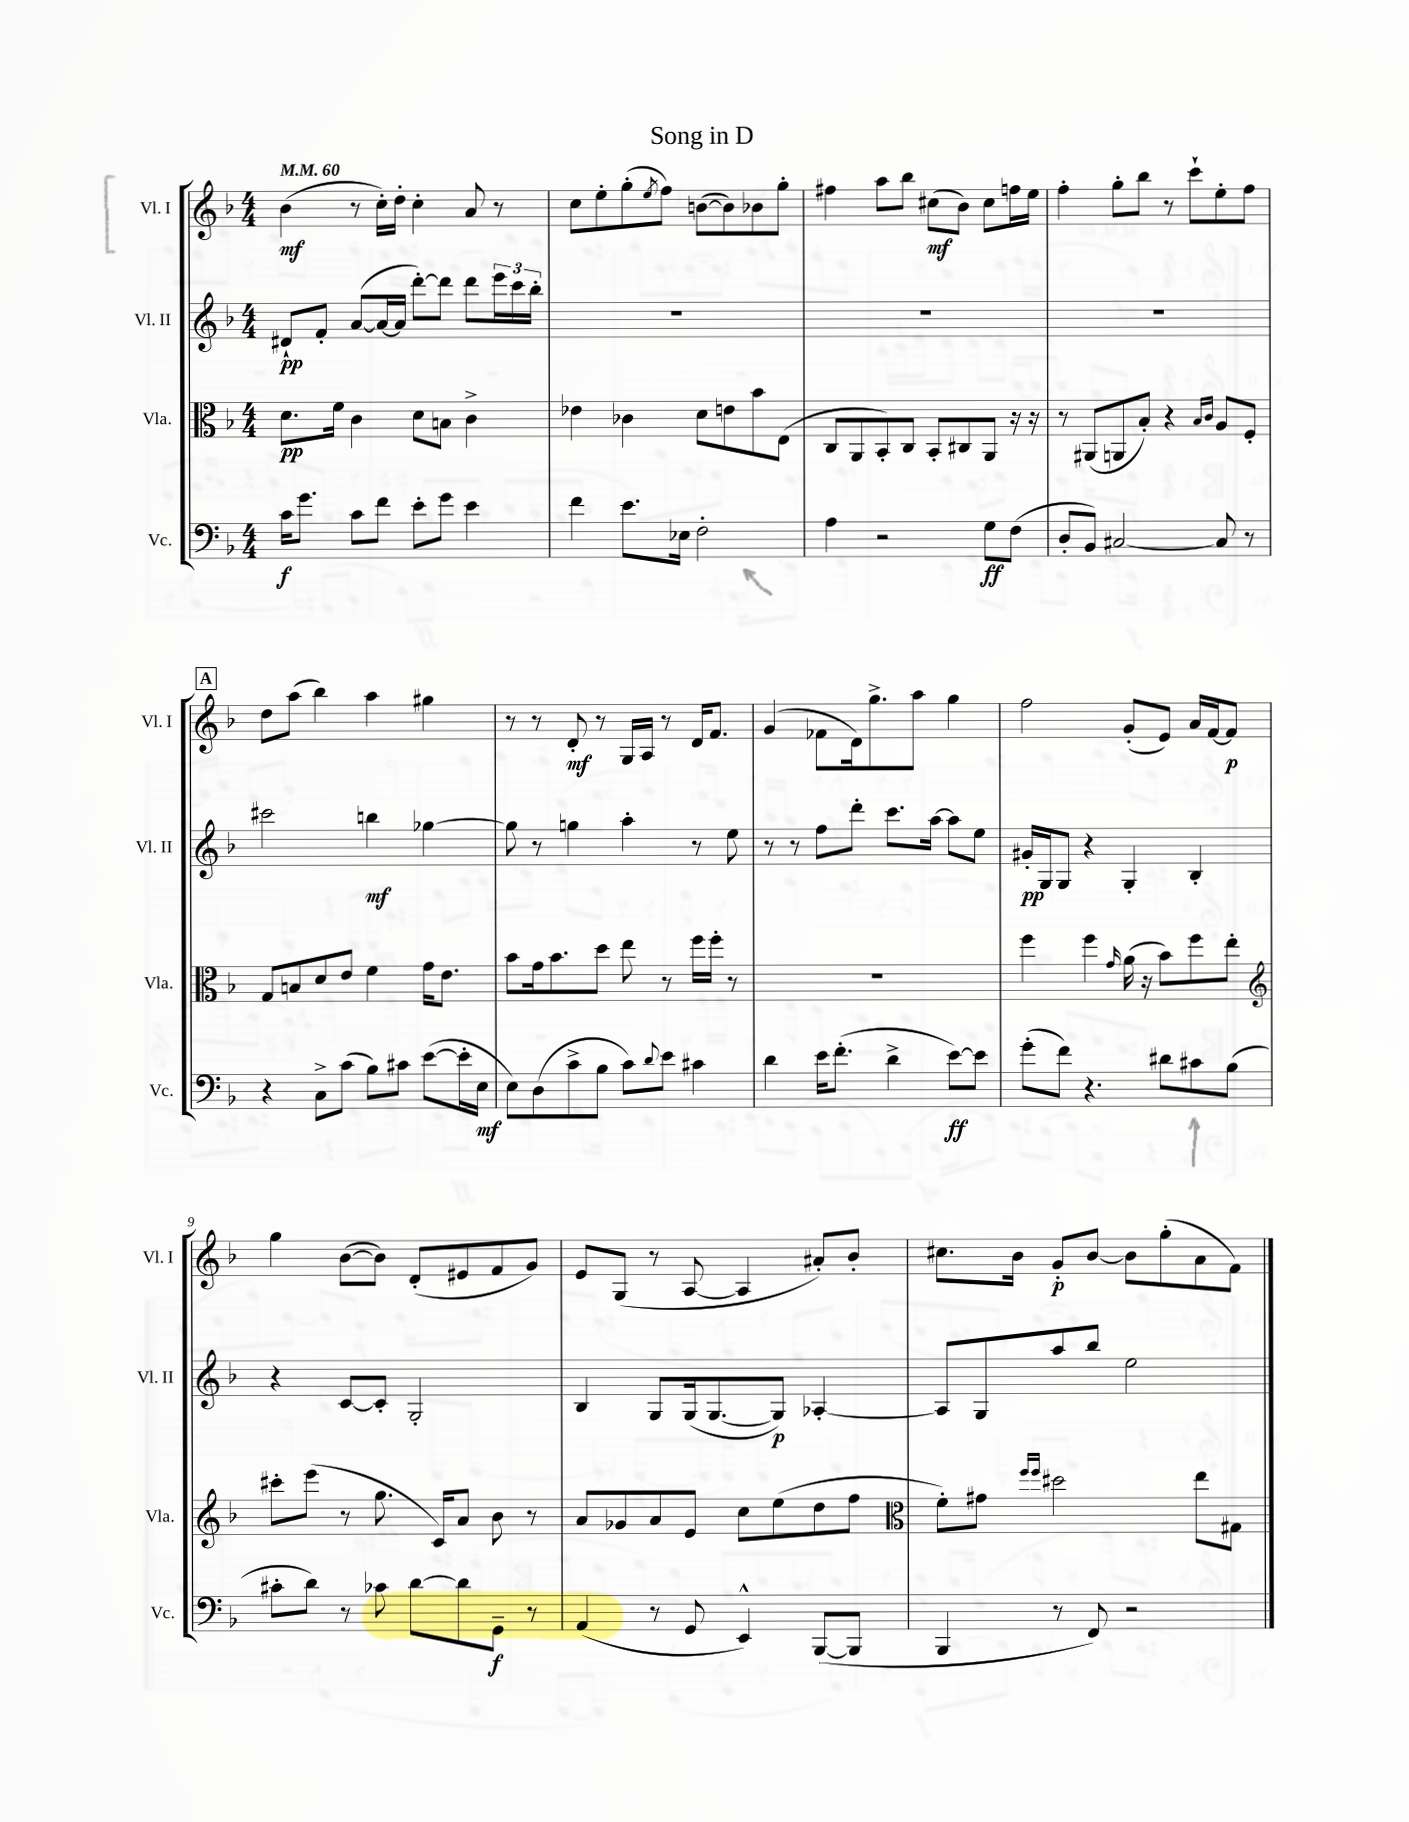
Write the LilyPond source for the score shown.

\header { title = "Song in D" }
<<
\new StaffGroup <<
\new Staff = "s0" \with { instrumentName = "Vl. I" shortInstrumentName = "Vl. I" } {
    \clef treble \key f \major \numericTimeSignature \time 4/4 \tempo 4 = 60
    bes'4\mf( r8 c''16-.) d''16-. c''4-. a'8 r8 |
    c''8 e''8-. g''8-.( \acciaccatura { e''8 } f''8) b'8~( b'8) bes'8 g''8-. |
    fis''4 a''8 bes''8 cis''8\mf( bes'8) cis''8 f''16 e''16 |
    f''4-. g''8-. bes''8 r8 c'''8-! e''8-. f''8 |
    \mark \markup { \box "A" } d''8 a''8( bes''4) a''4 gis''4 |
    r8 r8 d'8-.\mf r8 g16 a16 r8 d'16 f'8. |
    g'4( fes'8 d'16) g''8.-> a''8 g''4 |
    f''2 g'8-.( e'8) a'16 f'16~ f'8\p |
    g''4 bes'8~( bes'8) d'8-.( eis'8 f'8 g'8) |
    e'8 g8( r8 a8~ a4 ais'8-.) bes'8-. |
    cis''8. bes'16 g'8-.\p bes'8~ bes'8 g''8-.( a'8 f'8) \bar "|." |
}
\new Staff = "s1" \with { instrumentName = "Vl. II" shortInstrumentName = "Vl. II" } {
    \clef treble \key f \major \numericTimeSignature \time 4/4
    dis'8-!\pp f'8-. a'8~( a'16~ a'16 d'''8~-.) d'''8 d'''8 \tuplet 3/2 { e'''16 c'''16 bes''16-. } |
    R1 |
    R1 |
    R1 |
    \mark \markup { \box "A" } cis'''2 b''4\mf ges''4~ |
    ges''8 r8 g''4 a''4-. r8 e''8 |
    r8 r8 f''8 d'''8-. c'''8. a''16~ a''8 e''8 |
    gis'16-.\pp g16 g8 r4 g4-. bes4-. |
    r4 c'8~ c'8-. g2-. |
    bes4 g8 g16( g8.~ g8\p) aes4~-. |
    aes8 g8 a''8 bes''8 e''2 \bar "|." |
}
\new Staff = "s2" \with { instrumentName = "Vla." shortInstrumentName = "Vla." } {
    \clef alto \key f \major \numericTimeSignature \time 4/4
    d'8.\pp f'16 c'4 d'8 b8 c'4-> |
    ees'4 ces'4 d'8 e'8 bes'8 e8( |
    c8 a,8 bes,8-.) c8 bes,8-. cis8 a,8 r16 r16 |
    r8 ais,8( a,8 bes8-.) r4 \grace { bes16 c'16 } a8 f8-. |
    \mark \markup { \box "A" } g8 b8 d'8 e'8 f'4 g'16 e'8. |
    bes'8 g'16 bes'8. d''8 e''8 r8 f''16 f''16-. r8 |
    R1 |
    f''4 f''4 \grace { g'16 } a'16( r16 bes'8) f''8 e''8-. |
    \clef treble cis'''8-. e'''8( r8 g''8. c'16) a'8 bes'8 r8 |
    a'8 ges'8 a'8 e'8 c''8 e''8( d''8 f''8 |
    \clef alto f'8-.) gis'8 \grace { f''16 f''16 } dis''2 e''8 gis8 \bar "|." |
}
\new Staff = "s3" \with { instrumentName = "Vc." shortInstrumentName = "Vc." } {
    \clef bass \key f \major \numericTimeSignature \time 4/4
    c'16\f g'8. c'8 f'8 e'8-. g'8 e'4 |
    f'4 e'8. ees16 f2-. |
    a4 r2 g8\ff f8( |
    d8-. bes,8) cis2~ cis8 r8 |
    \mark \markup { \box "A" } r4 c8-> c'8( bes8) cis'8 e'8~( e'16-. e16\mf |
    e8) d8( c'8-> bes8 c'8) \appoggiatura { d'8 } e'8 cis'4 |
    d'4 e'16 f'8.-.( d'4-> e'8~\ff) e'8 |
    g'8-.( f'8) r4. dis'8 cis'8 bes8( |
    cis'8-. d'8) r8 ces'8 d'8~ d'8 g,8--\f r8 |
    a,4( r8 g,8 e,4-^) bes,,8~( bes,,8 |
    bes,,4 r8 f,8) r2 \bar "|." |
}
>>
>>
